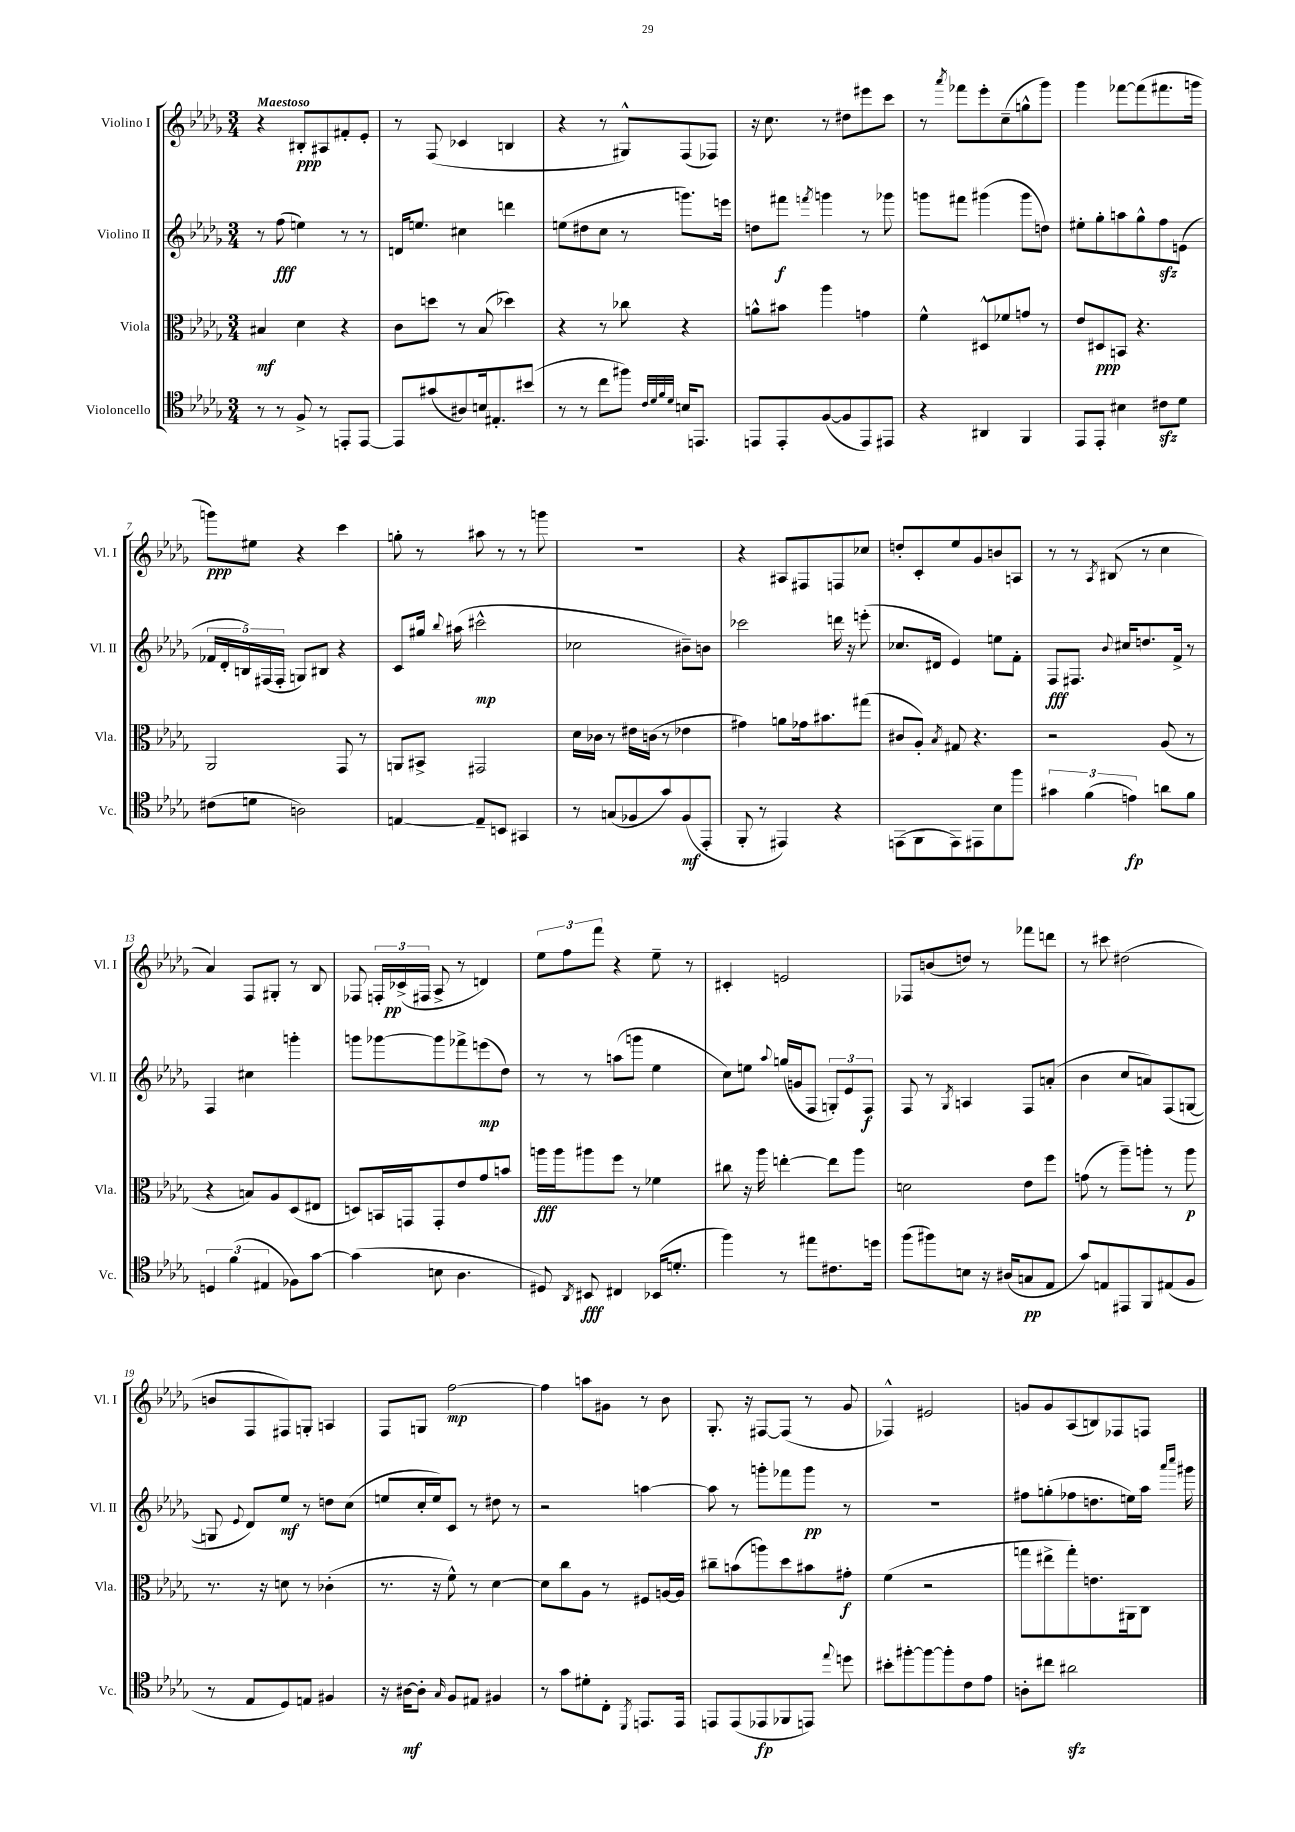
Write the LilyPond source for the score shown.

<<
\new StaffGroup <<
\new Staff = "s0" \with { instrumentName = "Violino I" shortInstrumentName = "Vl. I" } {
    \clef treble \key des \major \numericTimeSignature \time 3/4 \tempo "Maestoso"
    \autoBeamOff r4 bis8[-.\ppp ais8 fis'8-. ees'8]-. |
    r8 f8( ces'4 b4 |
    r4 r8 gis8[-^) f8( fes8]) |
    r16 c''8. r8 dis''8[ eis'''8 c'''8] |
    r8 \acciaccatura { aes'''8 } fes'''8[ ees'''8-. c''8--( g''8-^ ges'''8]) |
    ges'''4 fes'''8[~ fes'''8( fis'''8. g'''16] |
    g'''8[\ppp) eis''8] r4 c'''4 |
    g''8-. r8 ais''8 r8 r8 g'''8 |
    R2. |
    r4 ais8[ fis8 f8 ces''8] |
    d''8[-. c'8-. ees''8 ges'8 b'8 a8] |
    r8 r8 \acciaccatura { aes8 } bis8( r8 c''4 |
    aes'4) f8[ gis8]-. r8 bes8 |
    fes8 \tuplet 3/2 { f16[-. ces'16->\pp( fis16] } aes8-> r8 d'4) |
    \tuplet 3/2 { ees''8[ f''8 f'''8] } r4 ees''8-- r8 |
    cis'4-. e'2 |
    fes8[ b'8( d''8]) r8 fes'''8[ d'''8] |
    r8 cis'''8 dis''2( |
    b'8[ f8 fis8) g8]-. a4 |
    f8[ g8] f''2~\mp |
    f''4 a''8[ gis'8] r8 bes'8 |
    ges8.-. r16 fis8[~ fis8]( r8 ges'8 |
    fes4-^) eis'2 |
    g'8[ g'8 aes8( b8) fes8 f8] \bar "|." |
}
\new Staff = "s1" \with { instrumentName = "Violino II" shortInstrumentName = "Vl. II" } {
    \clef treble \key des \major \numericTimeSignature \time 3/4
    \autoBeamOff r8 f''8\fff( e''4) r8 r8 |
    d'16[ e''8.] cis''4 d'''4 |
    e''8[( dis''8 c''8] r8 g'''8.[) e'''16] |
    d''8[ fis'''8]\f \acciaccatura { f'''8 } g'''4 r8 ges'''8 |
    g'''8[ fis'''8] gis'''4( gis'''8[ d''8]) |
    eis''8[-. ges''8-. a''8 ges''8-^ f''8\sfz e'8]( |
    \tuplet 5/4 { fes'16[ des'16-. b16) fis16( fis16]-. } g8[) bis8] r4 |
    c'8[ gis''16] \appoggiatura { bes''8 } ais''16( cis'''2-^\mp |
    ces''2 bis'8[--) b'8] |
    ces'''2 d'''16 r16 e'''8-.( |
    ces''8.[ dis'16] ees'4) e''8[ f'8]-. |
    f8[\fff fis8.] \appoggiatura { bes'8 } cis''16[ d''8. f'16]-> r8 |
    f4 cis''4 g'''4-. |
    g'''8[ ges'''8~ ges'''8 fes'''8-> e'''8\mp( des''8]) |
    r8 r8 a''8[( g'''8] ees''4 |
    c''8[) e''8] \appoggiatura { aes''8 } g''16[( g'16 f8] \tuplet 3/2 { g8[-.) ees'8 f8]\f } |
    f8 r8 \acciaccatura { ges8 } a4 f8[ a'8]-.( |
    bes'4 c''8[ a'8) f8( g8]~ |
    g8 \appoggiatura { ees'8 } des'8[) ees''8]\mf r8 d''8[ c''8]( |
    e''8[ c''16-. e''16) c'8] r8 dis''8 r8 |
    r2 a''4~ |
    a''8 r8 g'''8[-. fes'''8 g'''8]\pp r8 |
    R2. |
    fis''8[ g''8-.( fes''8 d''8. e''16) aes''16] \grace { aes'''16[ c''''16] } gis'''16 \bar "|." |
}
\new Staff = "s2" \with { instrumentName = "Viola" shortInstrumentName = "Vla." } {
    \clef alto \key des \major \numericTimeSignature \time 3/4
    \autoBeamOff bis4\mf des'4 r4 |
    c'8[ d''8] r8 bes8( des''4) |
    r4 r8 ces''8 r4 |
    a'8[-^ bis'8] aes''4 g'4 |
    f'4-^ dis8[-^ fes'8 g'8] r8 |
    ees'8[ dis8\ppp b,8] r4. |
    aes,2 ges,8 r8 |
    a,8[ bis,8]-> gis,2 |
    des'16[ ces'16] r8 eis'16[ c'16]( r8 ees'4 |
    gis'4) a'8[ ges'16 bis'8. gis''8]( |
    cis'8[ aes8]-.) \acciaccatura { bes8 } gis8 r4. |
    r2 aes8( r8 |
    r4 b8[) aes8 des8( eis8] |
    d8[) b,16 g,16 g,8-. ees'8 ges'8 b'8] |
    a''16[\fff a''16 ais''8 f''8] r8 fes'4 |
    cis''8 r16 aes''16 e''4~-. e''8[ aes''8] |
    d'2 ees'8[ f''8] |
    g'8( r8 aes''8[--) a''8]-. r8 a''8\p |
    r8. r16 d'8 r8 ces'4-.( |
    r8. r16 f'8-^) r8 des'4~ |
    des'8[ c''8 aes8] r8 fis8[ a16~ a16] |
    cis''8[-- b'8( a''8) des''8 bis'8 gis'8]-.\f |
    f'4( r2 |
    g''8[ eis''8-> g''8-.) e'8. ais,16 c8] \bar "|." |
}
\new Staff = "s3" \with { instrumentName = "Violoncello" shortInstrumentName = "Vc." } {
    \clef tenor \key des \major \numericTimeSignature \time 3/4
    \autoBeamOff r8 r8 f8-> r8 e,8[-. e,8]~ |
    e,8[ gis'8( ais8) b16 eis8.-. bis'8]( |
    r8 r8 c''8[ fis''8]) \grace { c'32[ des'32 f'32 des'32] } b16[ e,8.] |
    e,8[ e,8-. f8~( f8 e,8) eis,8] |
    r4 ais,4 f,4 |
    ees,8[ ees,8]-. bis4 cis'8[\sfz des'8] |
    cis'8[( d'8] a2) |
    e4~ e8[-- b,8] gis,4 |
    r8 g8[( fes8 ges'8) fes8\mf( ees,8]-. |
    f,8-. r8 eis,4) r4 |
    e,8[( f,8 e,8) eis,8 bes8 f''8] |
    \tuplet 3/2 { gis'4 f'4( e'4\fp) } a'8[ f'8] |
    \tuplet 3/2 { d4 f'4( eis4 } fes8[) ges'8]~ |
    ges'4( b8 aes4. |
    dis8) \acciaccatura { aes,8 } bis,8\fff cis4 bes,16[( d'8.]-. |
    f''4) r8 eis''8[ cis'8. d''16] |
    f''8[( fis''8) b8] r16 ais16[( g8\pp ees8] |
    ges'8[) e8 eis,8 f,8 eis8( f8] |
    r8 ees8[ des8) e8] fis4 |
    r16 ais16[~\mf ais8]-. \grace { ges16 } f8[ eis8] fis4 |
    r8 ges'8[ dis'8-. c8]-. \acciaccatura { des,8 } e,8.[ e,16] |
    e,8[ e,8( ees,8\fp fes,8 e,8]) \appoggiatura { ees''8 } d''8 |
    bis'8[-. fis''8~-. fis''8~ fis''8-. c'8 ees'8] |
    a8[-. cis''8] ais'2\sfz \bar "|." |
}
>>
>>
